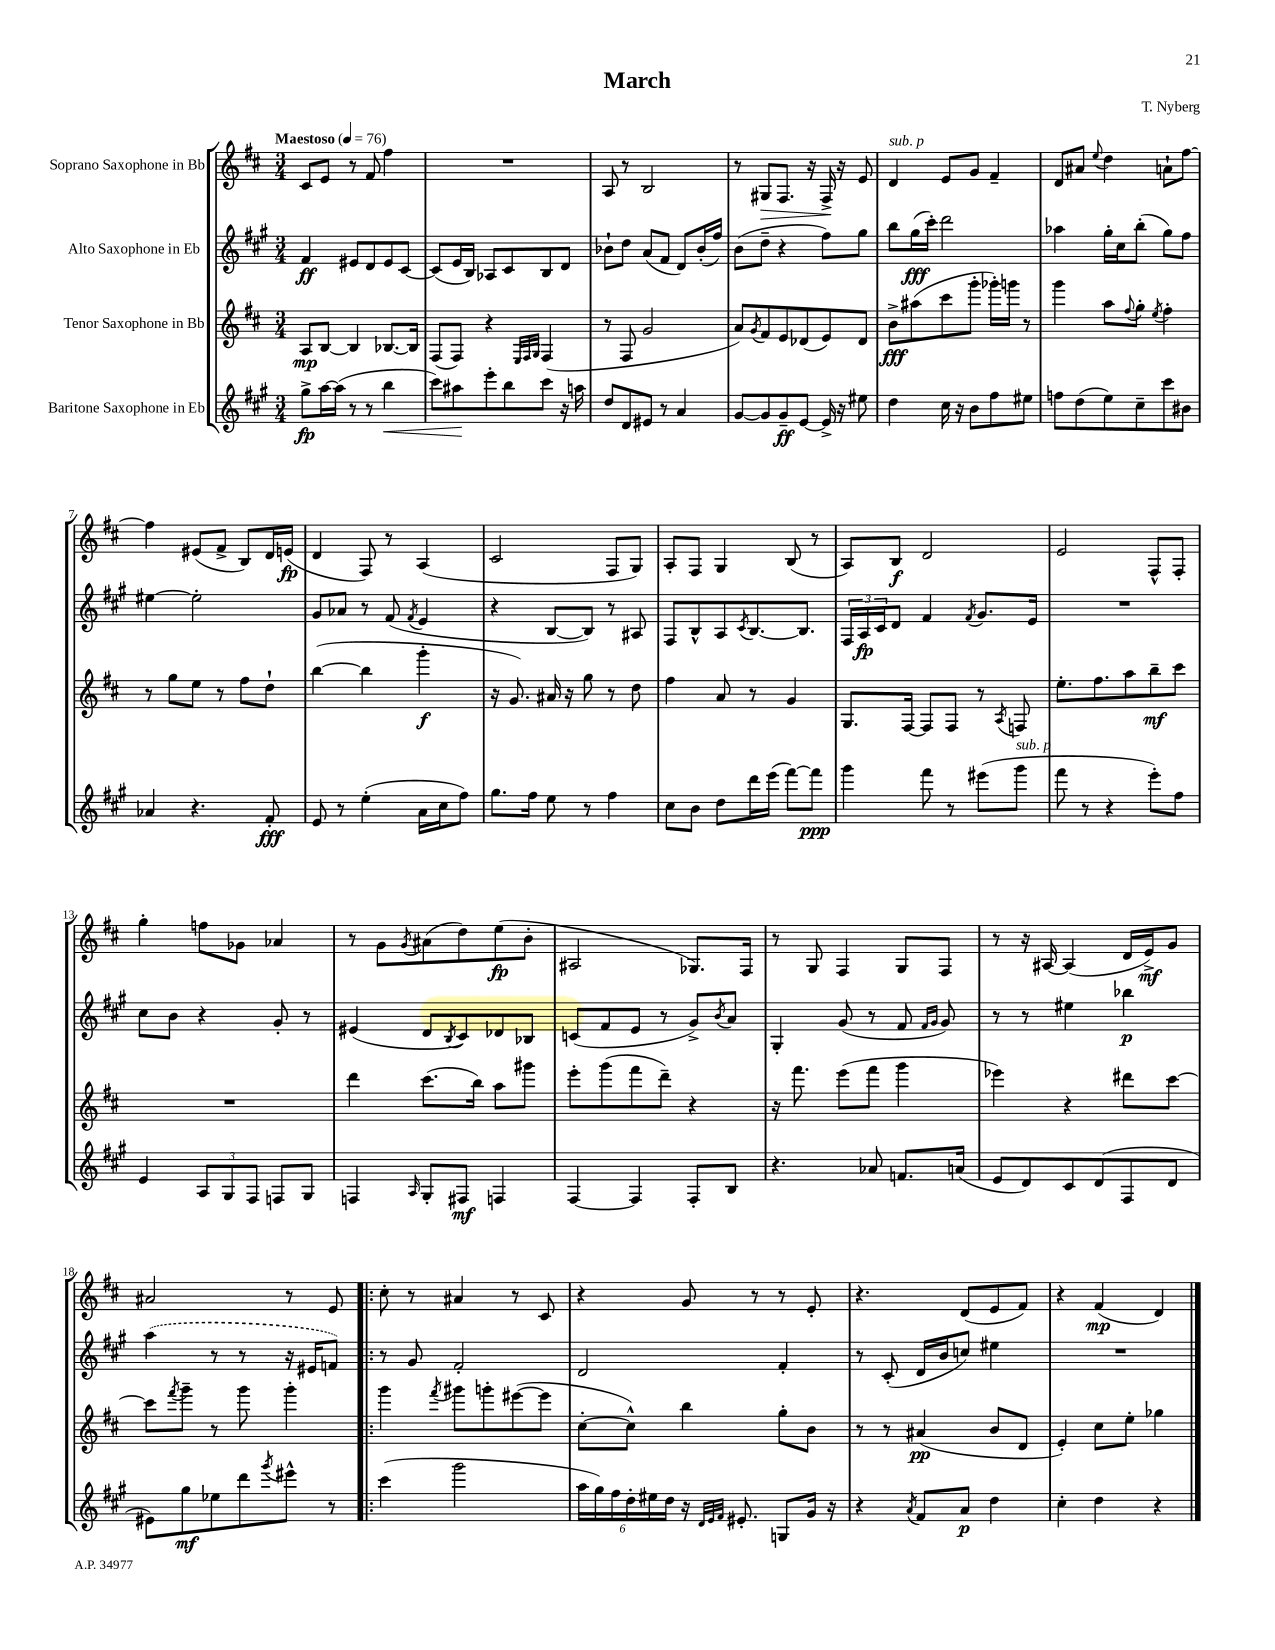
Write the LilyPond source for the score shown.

\header { title = "March" composer = "T. Nyberg" }
<<
\new StaffGroup <<
\new Staff = "s0" \with { instrumentName = "Soprano Saxophone in Bb" } {
    \clef treble \key d \major \numericTimeSignature \time 3/4 \tempo "Maestoso" 4 = 76
    cis'8 e'8 r8 fis'8 fis''4 |
    R2. |
    a8 r8 b2 |
    r8 gis8\> fis8. r16 fis16->\! r16 e'8 |
    d'4^\markup { \italic "sub. p" } e'8 g'8 fis'4-- |
    d'8 ais'8 \appoggiatura { e''8 } d''4 a'8-! fis''8~ |
    fis''4 eis'8( fis'8-> b8) d'16 e'16\fp( |
    d'4 fis8) r8 a4( |
    cis'2 fis8 g8) |
    a8-. fis8 g4 b8( r8 |
    a8) b8\f d'2 |
    e'2 fis8-^ fis8-. |
    g''4-. f''8 ges'8 aes'4 |
    r8 g'8 \acciaccatura { g'8 } ais'8( d''8) e''8\fp( b'8-. |
    ais2 ges8.) fis16 |
    r8 g8 fis4 g8 fis8 |
    r8 r16 ais16~ ais4( d'16 e'16->\mf) g'8 |
    ais'2 r8 e'8 |
    \bar ".|:" cis''8-. r8 ais'4 r8 cis'8 |
    r4 g'8 r8 r8 e'8-. |
    r4. d'8( e'8 fis'8) |
    r4 fis'4\mp( d'4) \bar "|." |
}
\new Staff = "s1" \with { instrumentName = "Alto Saxophone in Eb" } {
    \clef treble \key a \major \numericTimeSignature \time 3/4
    fis'4\ff eis'8 d'8 eis'8 cis'8~ |
    cis'8( e'16 b16) aes8 cis'8 b8 d'8 |
    bes'8-! d''8 a'8( fis'8 d'8) bes'16-.( fis''16) |
    b'8( d''8-- r4 fis''8) gis''8 |
    b''8 gis''16\fff( cis'''16-.) d'''2 |
    aes''4 gis''16-. cis''16 b''8-.( gis''8) fis''8 |
    eis''4~ eis''2-. |
    gis'8 aes'8 r8 fis'8( \acciaccatura { fis'8 } e'4 |
    r4 b8~ b8) r8 ais8 |
    fis8 b8-^ a8 \acciaccatura { cis'8 } b8.~ b8. |
    \tuplet 3/2 { fis16 a16\fp cis'16 } d'8 fis'4 \acciaccatura { fis'8 } gis'8. e'16 |
    R2. |
    cis''8 b'8 r4 gis'8-. r8 |
    eis'4( d'8 \acciaccatura { b8 } cis'8) des'8 bes8 |
    c'8( fis'8 e'8 r8 gis'8->) \acciaccatura { b'8 } a'8 |
    gis4-. gis'8( r8 fis'8 \grace { fis'16 gis'16 } gis'8) |
    r8 r8 eis''4 bes''4\p |
    \once \slurDashed a''4( r8 r8 r16 eis'16 f'8) |
    \bar ".|:" r8 gis'8 fis'2-. |
    d'2 fis'4-. |
    r8 cis'8-.( d'16 b'16 c''8) eis''4 |
    R2. \bar "|." |
}
\new Staff = "s2" \with { instrumentName = "Tenor Saxophone in Bb" } {
    \clef treble \key d \major \numericTimeSignature \time 3/4
    a8\mp b8~ b4 bes8.~ bes16 |
    fis8( fis8) r4 \grace { e32 fis32 g32 } fis4( |
    r8 fis8 g'2 |
    a'8) \acciaccatura { g'8 } fis'8 e'8 des'8( e'8) des'8 |
    b'8->\fff ais''8( cis'''8 g'''8-. ges'''16-.) g'''16 r8 |
    g'''4 a''8 \appoggiatura { fis''8 } g''8-. \acciaccatura { e''8 } fis''4-. |
    r8 g''8 e''8 r8 fis''8 d''8-! |
    b''4~( b''4 g'''4-.\f |
    r16 g'8.) ais'16 r16 g''8 r8 d''8 |
    fis''4 a'8 r8 g'4 |
    g8. fis16~ fis8 fis8 r8 \acciaccatura { a8 } f8 |
    e''8.-. fis''8. a''8 b''8--\mf cis'''8 |
    R2. |
    d'''4 cis'''8.( b''16) a''8 gis'''8 |
    e'''8-. g'''8( fis'''8 d'''8--) r4 |
    r16 fis'''8. e'''8( fis'''8 g'''4 |
    ees'''4) r4 dis'''8 cis'''8~ |
    cis'''8 \acciaccatura { fis'''8 } g'''8-- r8 g'''8 g'''4-. |
    \bar ".|:" g'''4 \acciaccatura { fis'''8 } gis'''8 g'''8-. eis'''8~( eis'''8 |
    cis''8~-. cis''8-^) b''4 g''8-. b'8 |
    r8 r8 ais'4\pp( b'8 d'8 |
    e'4-.) cis''8 e''8-. ges''4 \bar "|." |
}
\new Staff = "s3" \with { instrumentName = "Baritone Saxophone in Eb" } {
    \clef treble \key a \major \numericTimeSignature \time 3/4
    gis''8->\fp a''16~ a''16( r8 r8 b''4\< |
    cis'''8) ais''8\! e'''8-. b''8 cis'''8 r16 a''16 |
    d''8 d'8 eis'8 r8 a'4 |
    gis'8~ gis'8 gis'8--\ff e'8~ e'16-> r16 eis''8 |
    d''4 cis''16 r16 b'8 fis''8 eis''8 |
    f''8 d''8( e''8) cis''8-- cis'''8 bis'8 |
    aes'4 r4. fis'8-.\fff |
    e'8 r8 e''4-.( a'16 cis''16 fis''8) |
    gis''8. fis''16 e''8 r8 fis''4 |
    cis''8 b'8 d''8 d'''16 e'''16( fis'''8~) fis'''8\ppp |
    gis'''4 fis'''8 r8 eis'''8( gis'''8^\markup { \italic "sub. p" } |
    fis'''8 r8 r4 e'''8-.) fis''8 |
    e'4 \tuplet 3/2 { a8 gis8 fis8 } f8 gis8 |
    f4 \grace { a16 } gis8-. fis8\mf f4 |
    fis4~ fis4 fis8-. b8 |
    r4. aes'8 f'8. a'16( |
    e'8 d'8) cis'8 d'8( fis8 d'8 |
    eis'8) gis''8\mf ees''8 d'''8 \acciaccatura { gis'''8 } eis'''8-^ r8 |
    \bar ".|:" cis'''4( gis'''2 |
    \tuplet 6/4 { a''16 gis''16) fis''16 d''16-. eis''16 d''16 } r16 \grace { d'32 e'32 fis'32 } eis'8.-. g8 gis'16 r16 |
    r4 \acciaccatura { a'8 } fis'8 a'8\p d''4 |
    cis''4-. d''4 r4 \bar "|." |
}
>>
>>
